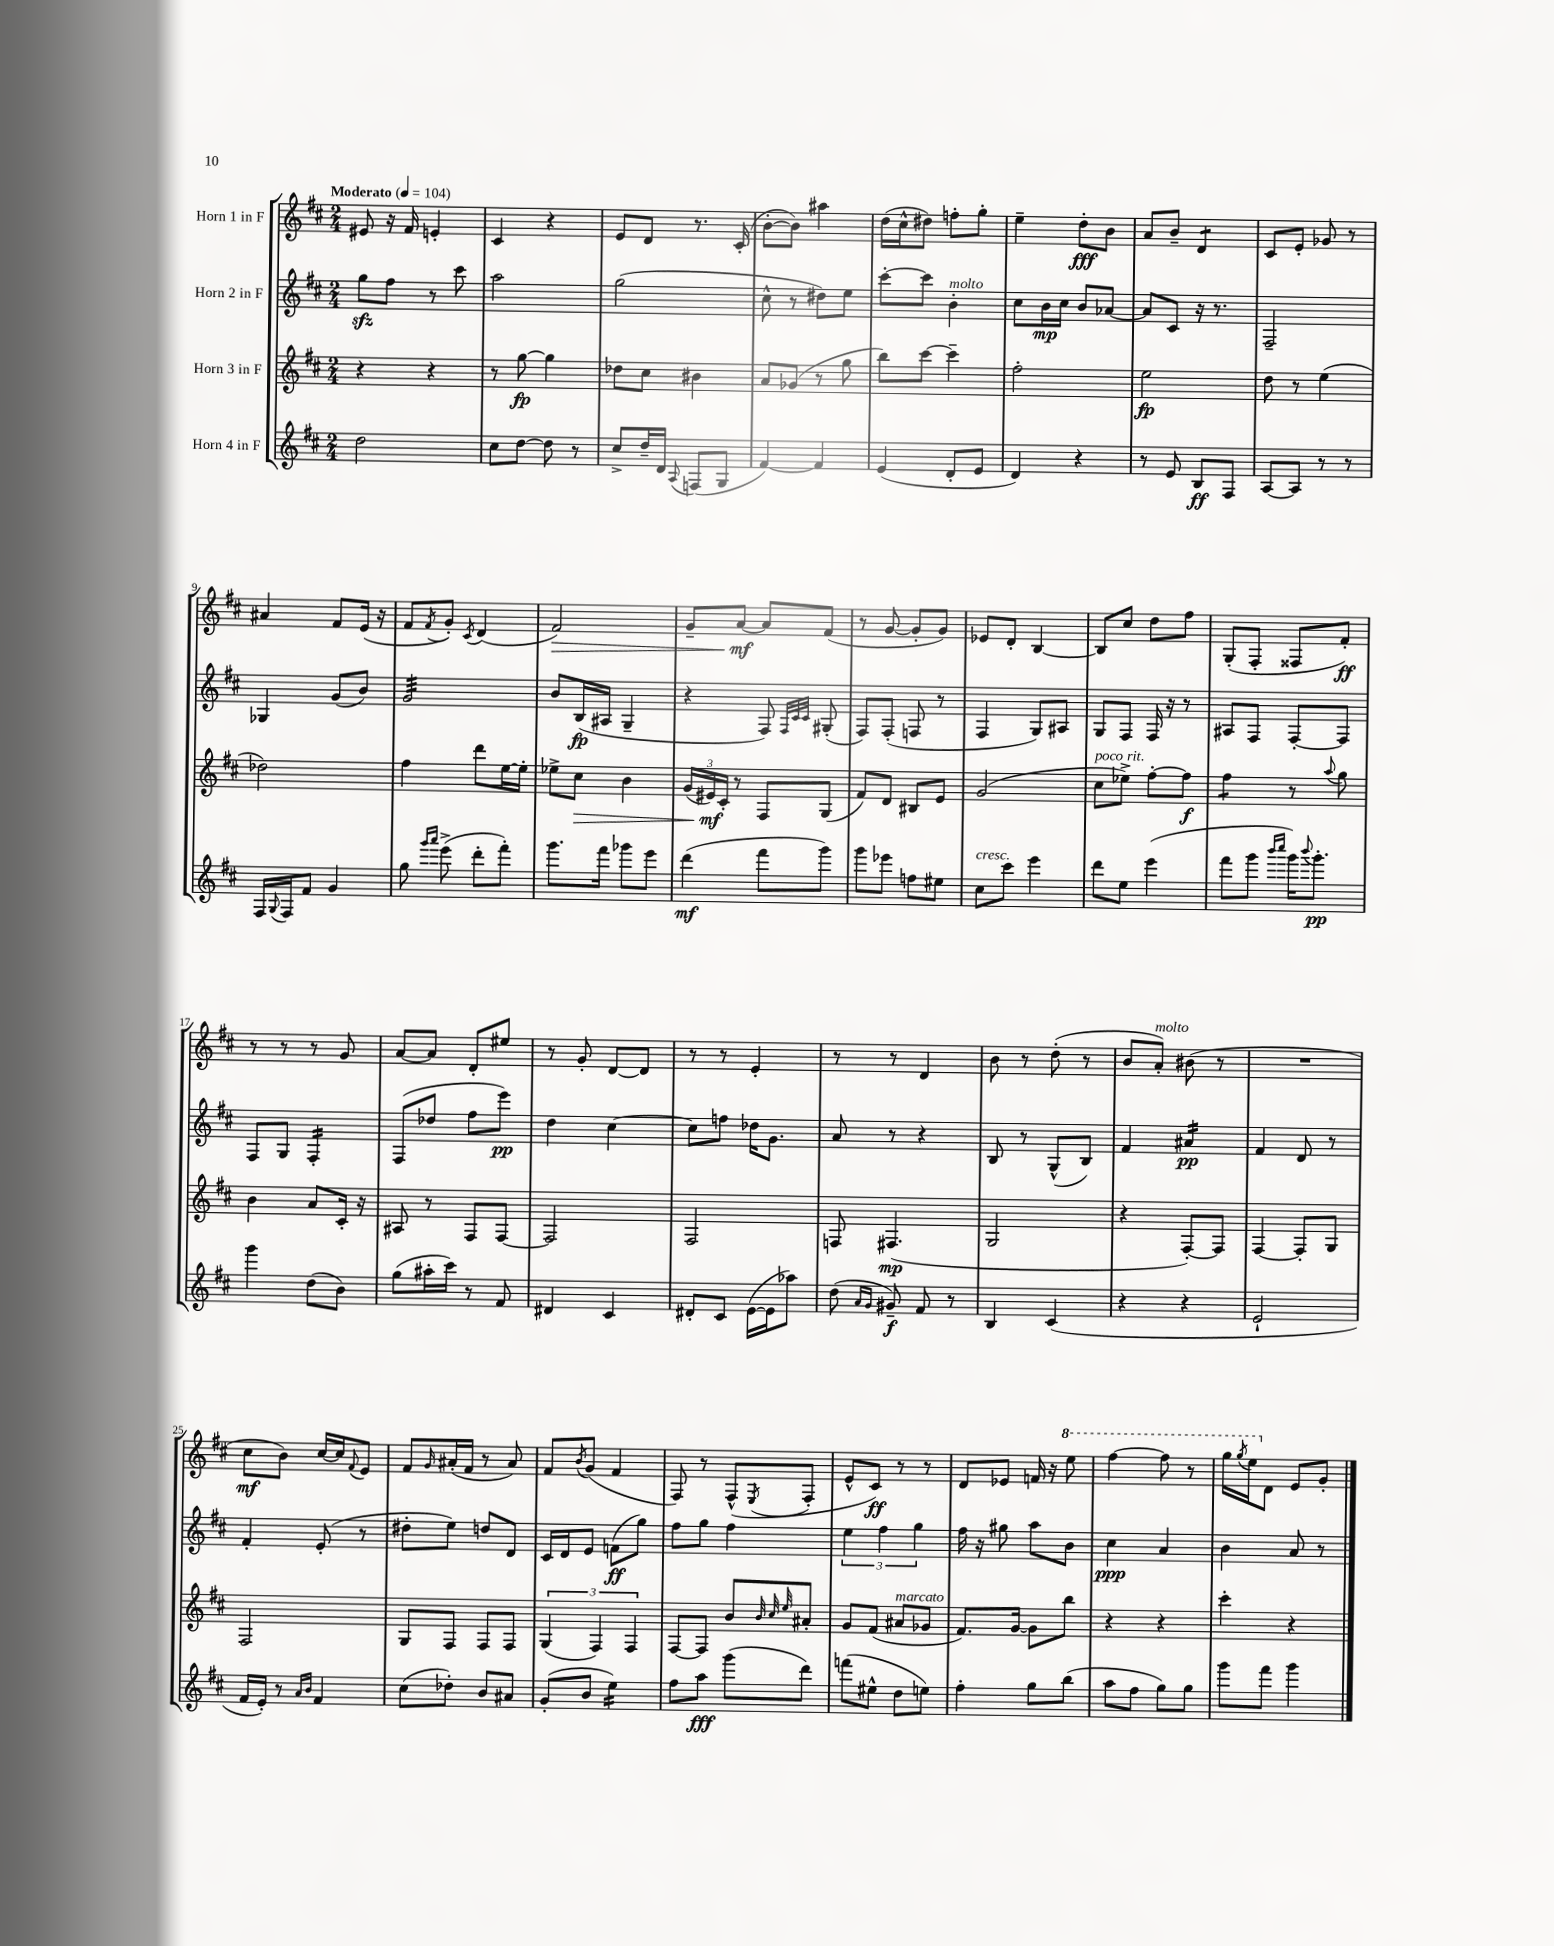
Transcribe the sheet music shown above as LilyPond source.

<<
\new StaffGroup <<
\new Staff = "s0" \with { instrumentName = "Horn 1 in F" } {
    \clef treble \key d \major \numericTimeSignature \time 2/4 \tempo "Moderato" 4 = 104
    eis'8 r16 fis'16 e'4-. |
    cis'4 r4 |
    e'8 d'8 r8. cis'16-.( |
    b'8~-. b'8) ais''4 |
    d''16( cis''16-^ dis''8) f''8-. g''8-. |
    e''4-- d''8-.\fff b'8 |
    a'8 b'8-- d'4:8 |
    cis'8 e'8-. ges'8 r8 |
    ais'4 fis'8 e'16( r16 |
    fis'8 \acciaccatura { fis'8 } g'8-.) \acciaccatura { cis'8 } d'4( |
    fis'2\>) |
    g'8-- a'8~\mf\! a'8 fis'8( |
    r8 g'8~ g'8-. g'8) |
    ees'8 d'8-. b4~ |
    b8 cis''8 d''8 fis''8 |
    g8-.( fis8-. fisis8 fis'8-.\ff) |
    r8 r8 r8 g'8 |
    a'8~ a'8 d'8-. eis''8 |
    r8 g'8-. d'8~ d'8 |
    r8 r8 e'4-. |
    r8 r8 d'4 |
    b'8 r8 d''8-.( r8 |
    b'8 a'8-.^\markup { \italic "molto" }) bis'8( r8 |
    R2 |
    cis''8\mf b'8) cis''16~ cis''16 \appoggiatura { fis'8 } e'8 |
    fis'8 \grace { g'16 } ais'16-.( fis'16 r8 ais'8) |
    fis'8 \acciaccatura { b'8 } g'8( fis'4 |
    fis8) r8 fis8-^( \acciaccatura { e8 } fis8-. |
    e'8-^ cis'8\ff) r8 r8 |
    d'8 ees'8 f'16 r16 \ottava #1 e'''8 |
    fis'''4~ fis'''8 r8 |
    g'''16 \acciaccatura { g'''8 } e'''16 \ottava #0 d'8 e'8 g'8-. \bar "|." |
}
\new Staff = "s1" \with { instrumentName = "Horn 2 in F" } {
    \clef treble \key d \major \numericTimeSignature \time 2/4
    g''8\sfz fis''8 r8 cis'''8 |
    a''2 |
    g''2( |
    cis''8-^ r8 dis''8) e''8 |
    cis'''8~-. cis'''8 b'4-.^\markup { \italic "molto" } |
    cis''8 b'16\mp cis''16 b'8 aes'8~ |
    aes'8 cis'8 r16 r8. |
    fis2-- |
    ges4 g'8( b'8) |
    g'2:32 |
    b'8 b16\fp( ais16 g4-- |
    r4 fis8) \grace { fis32 cis'32 cis'32 } gis8-.( |
    fis8) fis8-.( f8 r8 |
    fis4 g8) ais8 |
    g8 fis8 fis16 r16 r8 |
    ais8 fis8 fis8~-. fis8 |
    fis8 g8 fis4:16-. |
    fis8( des''8 fis''8 e'''8\pp) |
    d''4 cis''4~ |
    cis''8 f''8 des''16 g'8. |
    a'8 r8 r4 |
    b8 r8 g8-^( b8) |
    fis'4 ais'4:16\pp |
    fis'4 d'8 r8 |
    fis'4-. e'8-.( r8 |
    dis''8-. e''8) d''8 d'8 |
    cis'16 d'16 e'8 f'8\ff( g''8) |
    fis''8 g''8 fis''4 |
    \tuplet 3/2 { e''4 fis''4 g''4 } |
    fis''16 r16 gis''8 a''8 b'8 |
    cis''4\ppp a'4 |
    b'4 a'8 r8 \bar "|." |
}
\new Staff = "s2" \with { instrumentName = "Horn 3 in F" } {
    \clef treble \key d \major \numericTimeSignature \time 2/4
    r4 r4 |
    r8 g''8~\fp g''4 |
    des''8 cis''8 bis'4 |
    a'8 ges'8( r8 g''8 |
    b''8) cis'''8~ cis'''4-- |
    fis''2-. |
    e''2\fp |
    d''8 r8 e''4( |
    des''2) |
    fis''4 d'''8 e''16~ e''16-. |
    ees''8-> cis''8\> b'4 |
    \tuplet 3/2 { g'16( eis'16\mf\!) cis'16-. } r8 fis8 g8( |
    fis'8) d'8 bis8 e'8 |
    g'2( |
    cis''8^\markup { \italic "poco rit." } ees''8->) fis''8~-. fis''8\f |
    fis''4:8 r8 \appoggiatura { a''8 } g''8 |
    b'4 a'8 cis'16-. r16 |
    ais8 r8 fis8 fis8~ |
    fis2 |
    fis2 |
    f8 fis4.\mp( |
    g2 |
    r4 fis8~-.) fis8 |
    fis4~ fis8-. g8 |
    fis2 |
    g8 fis8 fis8 fis8 |
    \tuplet 3/2 { g4( fis4) fis4 } |
    fis8~ fis8 b'8 \grace { b'32 cis''32 e''32 } ais'8-. |
    g'8 fis'8( ais'8^\markup { \italic "marcato" } ges'8 |
    fis'8.) g'16~ g'8 b''8 |
    r4 r4 |
    cis'''4-. r4 \bar "|." |
}
\new Staff = "s3" \with { instrumentName = "Horn 4 in F" } {
    \clef treble \key d \major \numericTimeSignature \time 2/4
    d''2 |
    cis''8 d''8~ d''8 r8 |
    cis''8-> d''16-- d'16 \appoggiatura { a8 } f8( g8 |
    fis'4~) fis'4 |
    e'4( d'8-. e'8 |
    d'4) r4 |
    r8 e'8 b8\ff fis8 |
    a8~ a8 r8 r8 |
    fis16 \appoggiatura { g8 } fis16 fis'8 g'4 |
    g''8 \grace { g'''16 a'''16 } e'''8->( d'''8-. fis'''8-.) |
    g'''8. fis'''16 ges'''8 e'''8 |
    d'''4\mf( fis'''8 g'''8) |
    g'''8 ees'''8 f''8 eis''8 |
    cis''8^\markup { \italic "cresc." } cis'''8 e'''4 |
    d'''8 e''8 e'''4( |
    fis'''8 g'''8 \grace { b'''16 cis''''16 } g'''16) \appoggiatura { b'''8 } g'''8.-.\pp |
    g'''4 d''8( b'8) |
    g''8( ais''16-. cis'''16) r8 fis'8 |
    dis'4 cis'4 |
    dis'8-. cis'8 e'16~( e'16 aes''8) |
    d''8( \grace { a'16 g'16 } gis'8--\f) fis'8 r8 |
    b4 cis'4( |
    r4 r4 |
    e'2-! |
    fis'16 e'16-.) r8 \grace { a'16 b'16 } fis'4 |
    cis''8( des''8-.) b'8 ais'8 |
    g'8-.( b'8 e''4:16) |
    fis''8 a''8\fff g'''8( d'''8) |
    f'''8( eis''8-^ d''8 e''8) |
    fis''4-. g''8 b''8( |
    a''8 fis''8 g''8) g''8 |
    g'''8 fis'''8 g'''4 \bar "|." |
}
>>
>>
